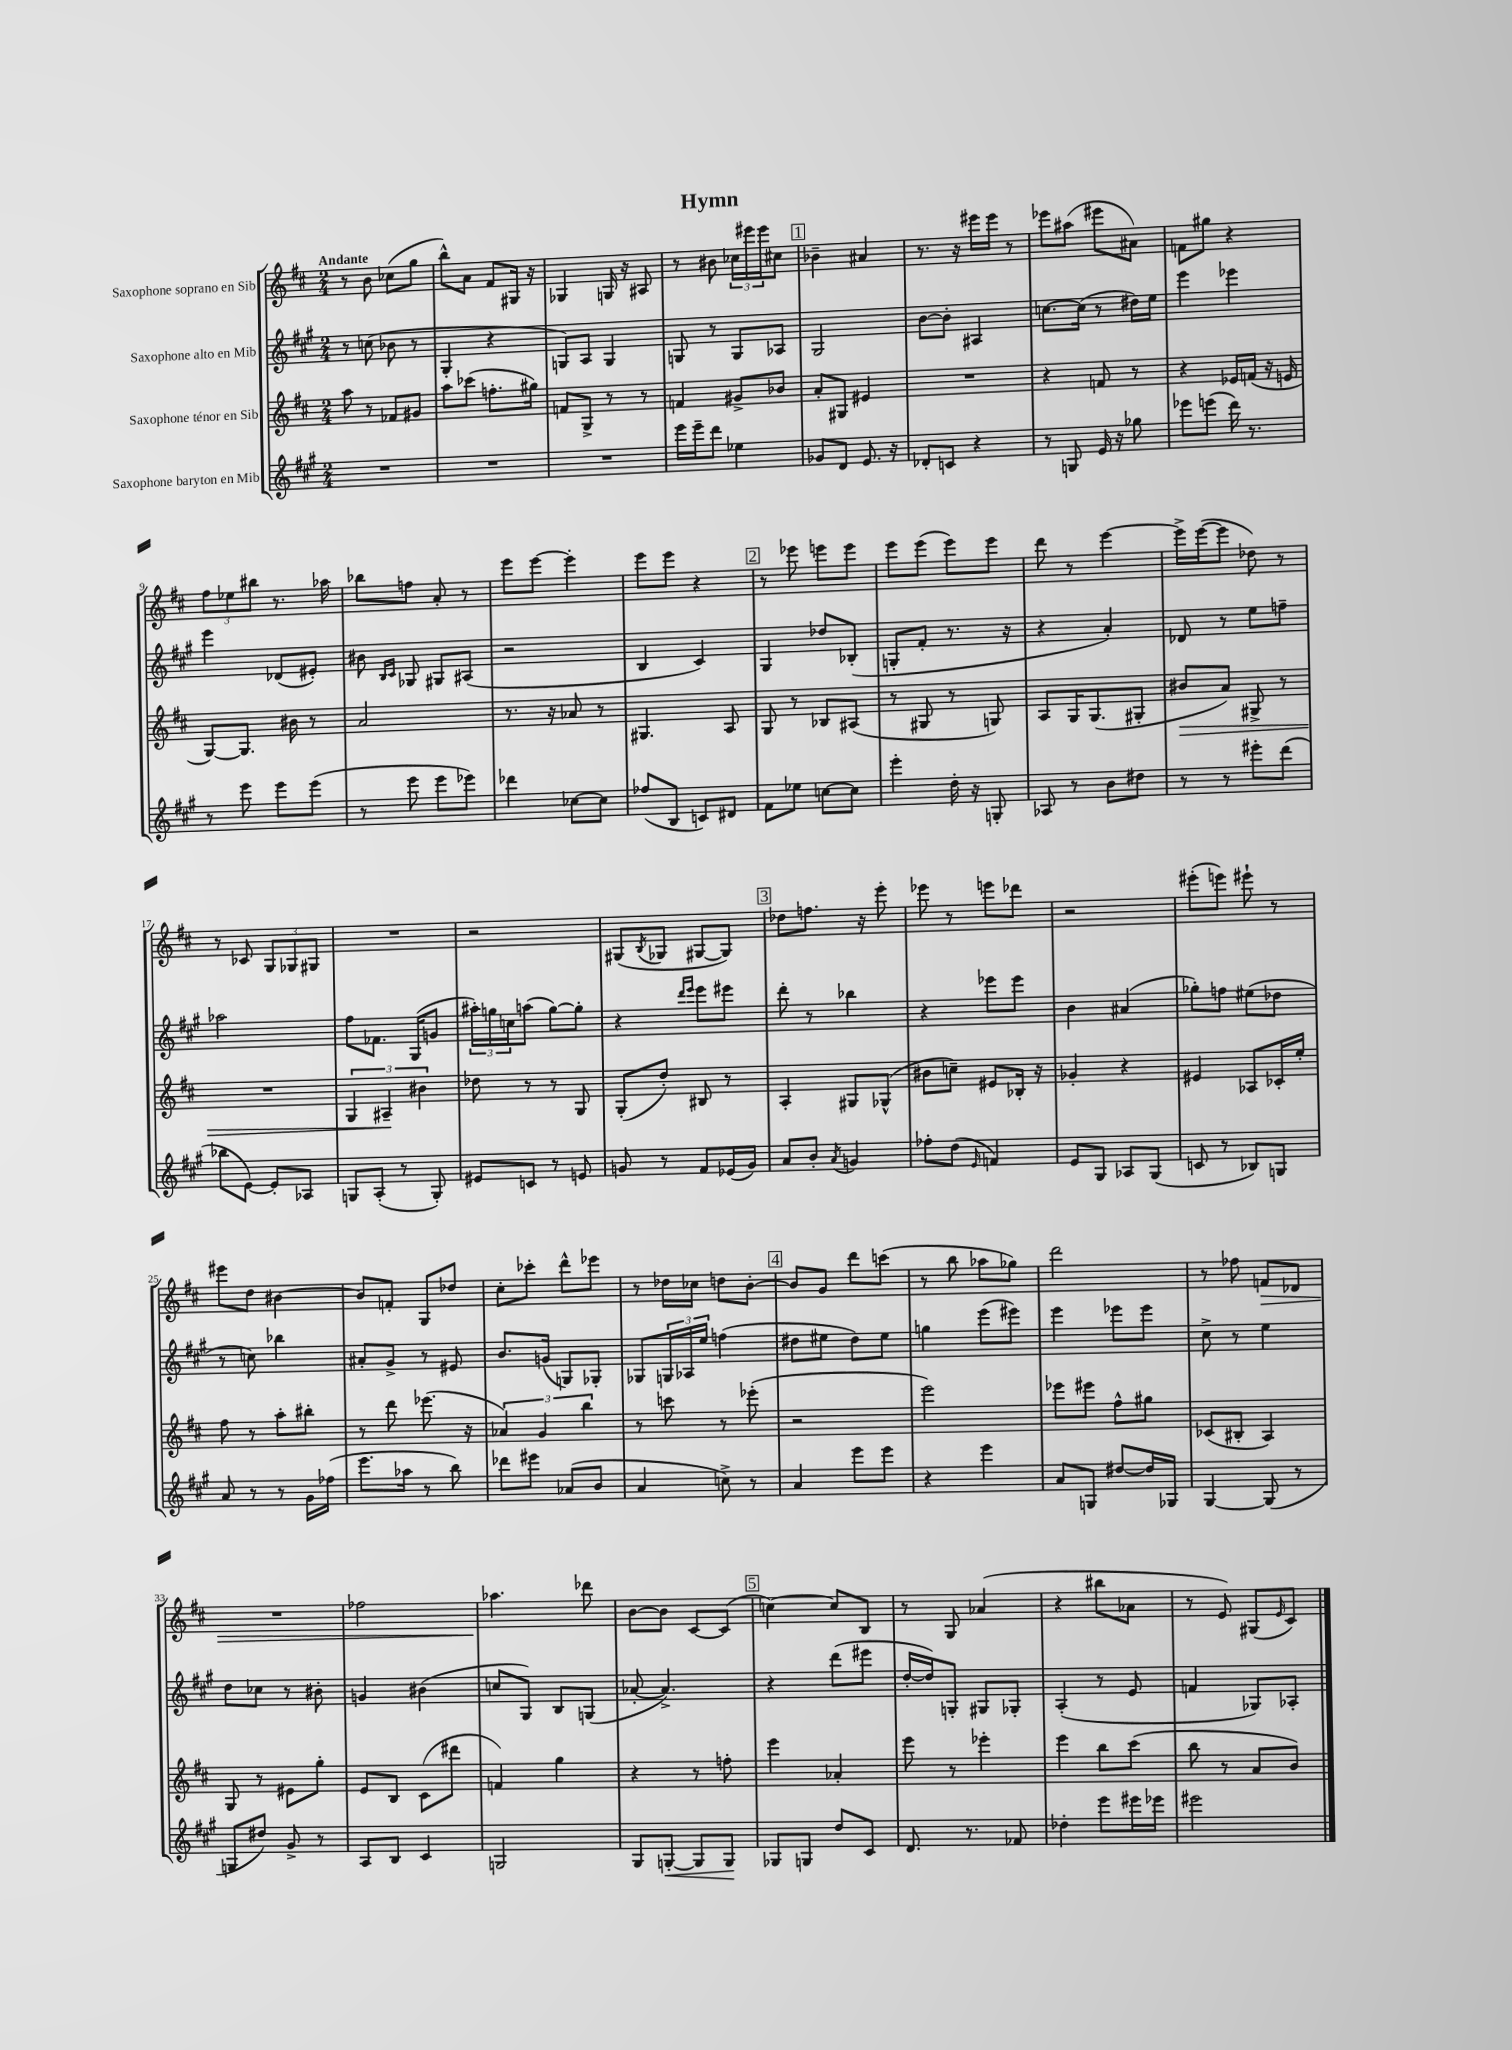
\header { title = "Hymn" }
<<
\new StaffGroup <<
\new Staff = "s0" \with { instrumentName = "Saxophone soprano en Sib" } {
    \clef treble \key d \major \numericTimeSignature \time 2/4 \tempo "Andante"
    r8 b'8 ces''8( g''8 |
    b''8-^) a'8 fis'8 gis16 r16 |
    ges4 g16 r16 ais8 |
    r8 bis'8 \tuplet 3/2 { ces''16 eis'''16 eis'''16 } cis''8 |
    \mark \markup { \box "1" } bes'4-- ais'4 |
    r8. r16 eis'''16 eis'''16 r8 |
    ees'''8 ais''8( eis'''8 ais'8) |
    f'8 gis''8 r4 |
    \tuplet 3/2 { fis''8 ees''8 bis''8 } r8. aes''16 |
    bes''8 f''8 a'8-. r8 |
    e'''8 e'''8~ e'''4-. |
    e'''8 e'''8 r4 |
    \mark \markup { \box "2" } r8 ees'''8 e'''8 e'''8 |
    e'''8 e'''8( e'''8) e'''8 |
    d'''8 r8 e'''4~ |
    e'''16-> e'''16~( e'''8 des''8) r8 |
    r8 ces'8 \tuplet 3/2 { g8 ges8 gis8 } |
    R2 |
    r2 |
    gis8( \acciaccatura { b8 } ges8 gis8~ gis8) |
    \mark \markup { \box "3" } des''8 f''8. r16 e'''8-. |
    ees'''8 r8 e'''8 des'''8 |
    r2 |
    eis'''8-.( e'''8) eis'''8-! r8 |
    eis'''8 d''8 bis'4~ |
    bis'8 f'8-. g8 des''8 |
    cis''8-. ces'''8-. d'''8-^ ees'''8 |
    r8 des''16 ces''16 d''8 b'8~-. |
    \mark \markup { \box "4" } b'8 g'8 d'''8 c'''8( |
    r8 b''8 aes''8 ges''8) |
    d'''2 |
    r8 fes''8 f'8\> des'8 |
    R2 |
    fes''2 |
    aes''4.\! des'''8 |
    b'8~ b'8 cis'8~ cis'8( |
    \mark \markup { \box "5" } c''4~) c''8 b8 |
    r8 g8 aes'4( |
    r4 bis''8 aes'8 |
    r8 e'8) gis8( \grace { e'16 } cis'8) \bar "|." |
}
\new Staff = "s1" \with { instrumentName = "Saxophone alto en Mib" } {
    \clef treble \key a \major \numericTimeSignature \time 2/4
    r8 c''8( bes'8 r8 |
    gis4-. r4 |
    g8) a8 g4 |
    g8 r8 g8 aes8 |
    \mark \markup { \box "1" } gis2 |
    b'8~ b'8-. ais4 |
    c''8.~ c''16( r8 dis''16) e''16 |
    e'''4 ees'''4 |
    e'''4 des'8( eis'8-.) |
    bis'8 \grace { b16 cis'16 } ges8 gis8 ais8( |
    r2 |
    b4 cis'4) |
    \mark \markup { \box "2" } gis4 des''8 bes8-.( |
    g8-. fis'8-. r8. r16 |
    r4 a'4-.) |
    des'8 r8 e''8 f''8-- |
    aes''2 |
    fis''8 fes'8. gis16( g'8 |
    \tuplet 3/2 { ais''16-.) g''16 c''16 } a''8( g''8~) g''8-. |
    r4 \grace { d'''16 e'''16 } e'''8 eis'''8 |
    \mark \markup { \box "3" } d'''8-. r8 bes''4 |
    r4 ees'''8 ees'''8 |
    b'4 ais'4( |
    ges''8-.) f''8 eis''8( des''8 |
    r8 c''8) bes''4 |
    ais'8-. gis'8-> r8 eis'8 |
    b'8. g'16( g8) ges8-. |
    ges8 \tuplet 3/2 { g16 aes16 e''16 } f''4( |
    \mark \markup { \box "4" } dis''8 eis''8 dis''8) eis''8 |
    g''4 e'''8( eis'''8) |
    e'''4 ees'''8 ees'''8 |
    cis''8-> r8 e''4 |
    d''8 ces''8 r8 bis'8-. |
    g'4 bis'4( |
    c''8 gis8) b8 g8( |
    aes'8~-. aes'4.->) |
    \mark \markup { \box "5" } r4 d'''8( eis'''8 |
    d''16~-. d''16) g8-. gis8 ges8-. |
    a4-.( r8 e'8 |
    f'4 ges8) aes8-. \bar "|." |
}
\new Staff = "s2" \with { instrumentName = "Saxophone ténor en Sib" } {
    \clef treble \key d \major \numericTimeSignature \time 2/4
    a''8 r8 fes'8 gis'8 |
    a''8 ces'''8( f''8.-. gis''16) |
    f'8 g8-> r8 r8 |
    f'4 gis'8-> bes'8 |
    \mark \markup { \box "1" } a'8-. gis8 eis'4 |
    R2 |
    r4 f'8 r8 |
    r4 ees'16 f'16( r16 e'16 |
    g8~) g8. bis'16 r8 |
    a'2 |
    r8. r16 aes'8 r8 |
    gis4. a8 |
    \mark \markup { \box "2" } g8 r8 bes8 ais8( |
    r8 gis8 r8 g8) |
    a8 g16 g8.( gis8-. |
    bis'8\> a'8) gis8-> r8 |
    R2 |
    \tuplet 3/2 { g4 ais4--\! bis'4 } |
    des''8 r8 r8 g8 |
    g8-.( d''8-.) bis8 r8 |
    \mark \markup { \box "3" } a4-. gis8 ges8-^( |
    bis'8 c''8--) eis'8 bes16-. r16 |
    ges'4-. r4 |
    eis'4 aes8 ces'16-. e''16-. |
    fis''8 r8 a''8-. bis''8-. |
    r8 d'''8 ees'''8.( r16 |
    \tuplet 3/2 { aes'4) g'4 b''4 } |
    r8 c'''8 r8 ees'''8-.( |
    \mark \markup { \box "4" } r2 |
    e'''2) |
    ees'''8 eis'''8 fis''8-^ gis''8 |
    ces'8( bis8-. a4) |
    g8 r8 eis'8 g''8-. |
    e'8 b8 cis'8( dis'''8 |
    f'4) g''4 |
    r4 r8 f''8-. |
    \mark \markup { \box "5" } e'''4 aes'4-. |
    e'''8 r8 ees'''4-. |
    e'''4 b''8 cis'''8( |
    b''8 r8 a'8 b'8) \bar "|." |
}
\new Staff = "s3" \with { instrumentName = "Saxophone baryton en Mib" } {
    \clef treble \key a \major \numericTimeSignature \time 2/4
    R2 |
    R2 |
    R2 |
    e'''16 e'''16-- d'''8 ees''4 |
    \mark \markup { \box "1" } ges'8 d'8 e'8. r16 |
    des'8-. c'8 r4 |
    r8 g8 e'16 r16 ges''8 |
    ees'''8 e'''8( d'''16) r8. |
    r8 e'''8 e'''8 e'''8( |
    r8 e'''8 e'''8 ees'''8) |
    des'''4 ces''8~ ces''8 |
    fes''8( b8 c'8) dis'8 |
    \mark \markup { \box "2" } fis'8 ees''8 c''8~ c''8 |
    e'''4-. d''16-. r16 g8-. |
    aes8 r8 b'8 dis''8 |
    r8 r8 eis'''8-. d'''8( |
    bes''8 e'8~) e'8-. aes8 |
    g8 a8-.( r8 g8-.) |
    eis'8 c'8 r8 e'8 |
    g'8 r8 fis'8 ees'16( g'16) |
    \mark \markup { \box "3" } a'8 b'8-. \acciaccatura { a'8 } g'4 |
    fes''8-. d''8( \grace { e'16 } f'4) |
    e'8 gis8 aes8 gis8( |
    c'8 r8 bes8) g8 |
    a'8 r8 r8 gis'16 fes''16( |
    e'''8. aes''16 r8 b''8) |
    des'''8 eis'''8 aes'8( b'8 |
    a'4 c''8->) r8 |
    \mark \markup { \box "4" } a'4 e'''8 e'''8 |
    r4 e'''4 |
    a'8 g8 dis''8~ dis''16 ges16 |
    gis4~ gis8( r8 |
    g8 dis''8) gis'8-> r8 |
    a8 b8 cis'4 |
    g2 |
    gis8 g8~-.\< g8 g8\! |
    \mark \markup { \box "5" } ges8 g8 d''8 cis'8 |
    d'8. r8. fes'8 |
    des''4-. e'''8 eis'''16 ees'''16 |
    eis'''2 \bar "|." |
}
>>
>>
